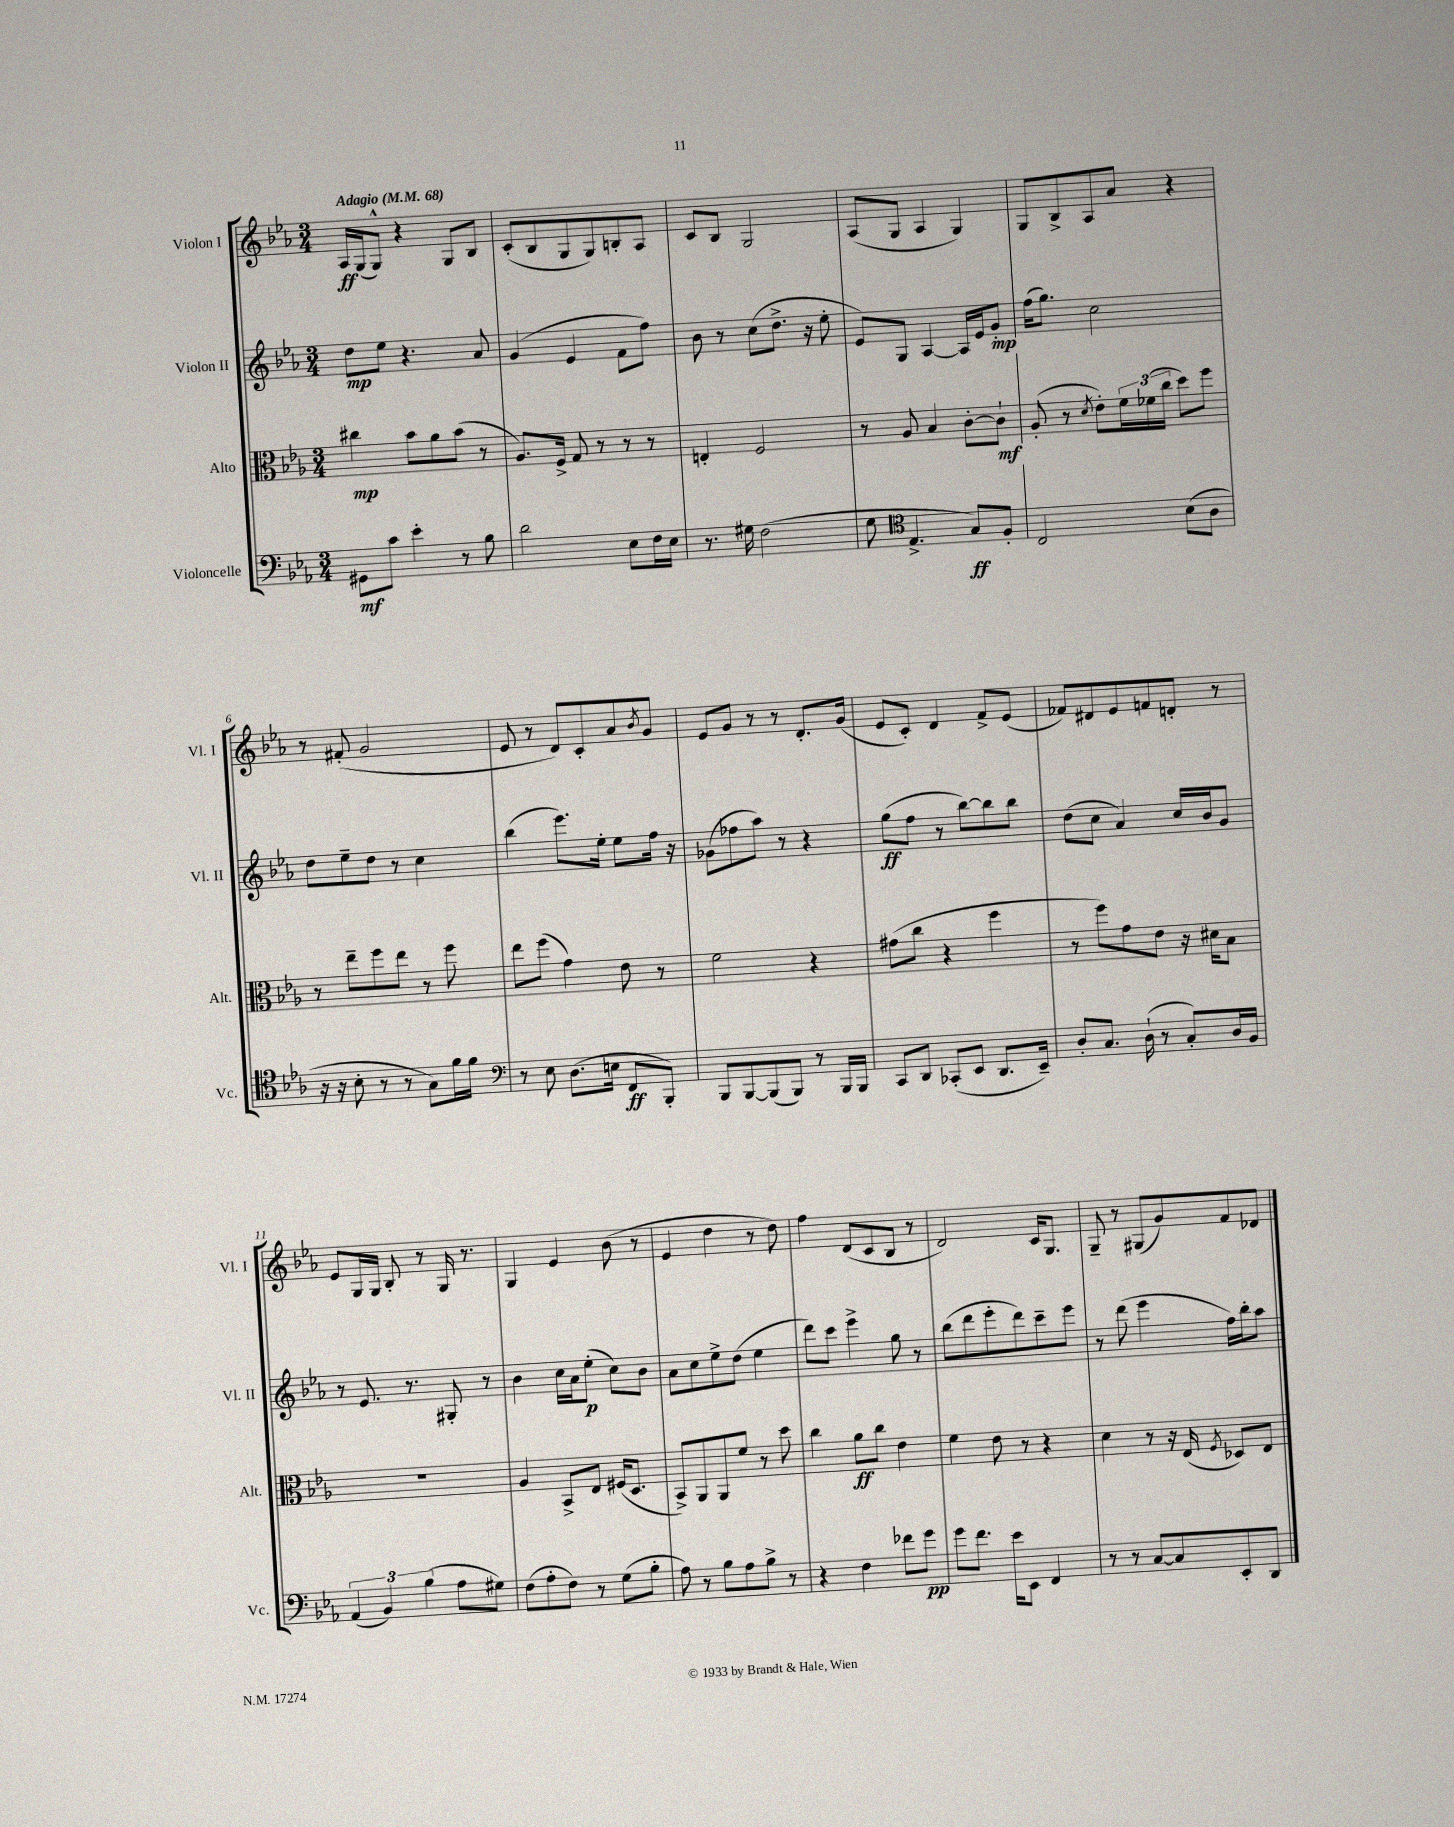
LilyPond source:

<<
\new StaffGroup <<
\new Staff = "s0" \with { instrumentName = "Violon I" shortInstrumentName = "Vl. I" } {
    \clef treble \key ees \major \numericTimeSignature \time 3/4 \tempo "Adagio" 4 = 68
    aes16\ff g16( g8-^) r4 g8 bes8 |
    c'8-.( bes8 g8 g8) b8-. aes8 |
    c'8 bes8 g2 |
    aes8( g8 aes4 g4) |
    g8 bes8-> aes8 aes'8 r4 |
    r8 fis'8-.( g'2 |
    ees'8 r8 d'8) c'8-. aes'8 \acciaccatura { bes'8 } g'8 |
    ees'8 g'8 r8 r8 d'8.-. g'16( |
    ees'8 c'8-.) d'4 f'8-> ees'8( |
    fes'8) dis'8 ees'8 f'8 d'8-. r8 |
    ees'8 g16 g16 bes8-. r8 g16 r8. |
    g4 ees'4 bes'8( r8 |
    ees'4 d''4 r8 d''8) |
    f''4 d'8( c'8 bes8 r8 |
    d'2) c'16 g8. |
    g8-- r8 gis8( g'8) f'8 des'8 \bar "|." |
}
\new Staff = "s1" \with { instrumentName = "Violon II" shortInstrumentName = "Vl. II" } {
    \clef treble \key ees \major \numericTimeSignature \time 3/4
    d''8\mp ees''8 r4. aes'8 |
    g'4( ees'4 f'8 f''8) |
    bes'8 r8 c''8( d''8.-> r16 ees''8-. |
    ees'8) g8 aes4~ aes16 ees'16 g'8-.\mp |
    f''16( g''8.) c''2 |
    d''8 ees''8-- d''8 r8 c''4 |
    bes''4( ees'''8.) ees''16-. ees''8 f''16 r16 |
    ges'8( fes''8 aes''8) r8 r4 |
    g''8\ff( f''8 r8 bes''8~) bes''8 bes''8 |
    d''8( c''8 aes'4) c''16 bes'16 g'8 |
    r8 ees'8. r8. gis8-. r8 |
    bes'4 c''16 aes'16 ees''8-.\p( c''8) bes'8 |
    aes'8 c''8 ees''8-> d''8( ees''4 |
    d'''8) c'''8 ees'''4-> g''8 r8 |
    bes''8( d'''8 ees'''8-. d'''8) c'''8-- ees'''8 |
    r8 d'''8( ees'''4 f''16) bes''16-. aes''8 \bar "|." |
}
\new Staff = "s2" \with { instrumentName = "Alto" shortInstrumentName = "Alt." } {
    \clef alto \key ees \major \numericTimeSignature \time 3/4
    cis''4\mp bes'8 aes'8 bes'8( r8 |
    aes8.) f16-> g8 r8 r8 r8 |
    e4-. f2 |
    r8 aes8 bes4 c'8~-. c'8-!\mf |
    aes8-.( r8 \acciaccatura { d'8 } ees'8-.) \tuplet 3/2 { f'16 fes'16( c''16 } d''8) f''8 |
    r8 ees''8-- f''8 ees''8 r8 f''8 |
    ees''8 f''8( g'4) ees'8 r8 |
    f'2 r4 |
    gis'8( c''8 r4 f''4 |
    r8 f''8) g'8 ees'8 r16 dis'16 bes8 |
    R2. |
    aes4 bes,8-> ees8 fis16( d8. |
    bes,8->) aes,8 aes,8 f'8 r8 d''8 |
    c''4 aes'8\ff c''8 ees'4 |
    f'4 ees'8 r8 r4 |
    d'4 r8 r16 ees16( \acciaccatura { f8 } des8) ees8 \bar "|." |
}
\new Staff = "s3" \with { instrumentName = "Violoncelle" shortInstrumentName = "Vc." } {
    \clef bass \key ees \major \numericTimeSignature \time 3/4
    gis,8\mf c'8 ees'4-. r8 bes8 |
    d'2 ees8 f16 ees16 |
    r8. gis16 f2( |
    g8 \clef tenor ees4.-> g8\ff) f8-. |
    c2 bes8( aes8 |
    r16 r16 bes8-. r8 r8 g8) f'16 f'16 |
    \clef bass r8 ees8 d8.( e16 f,8\ff bes,,8-.) |
    bes,,8 bes,,8~ bes,,8( bes,,8) r8 bes,,16 bes,,16 |
    c,8 d,8 ces,8-.( ees,8 d,8. ees,16--) |
    d8-. c8. d16-!( r8 c8-.) d16 bes,16 |
    \tuplet 3/2 { aes,4( bes,4) bes4( } aes8 gis8) |
    f8( aes8-. f8) r8 g8( bes8-. |
    aes8) r8 bes8 aes8 bes8-> r8 |
    r4 f4 fes'8 g'8\pp |
    g'8 f'8. ees'16 ees,8 f,4 |
    r8 r8 c8~ c8 ees,8-. d,8 \bar "|." |
}
>>
>>
